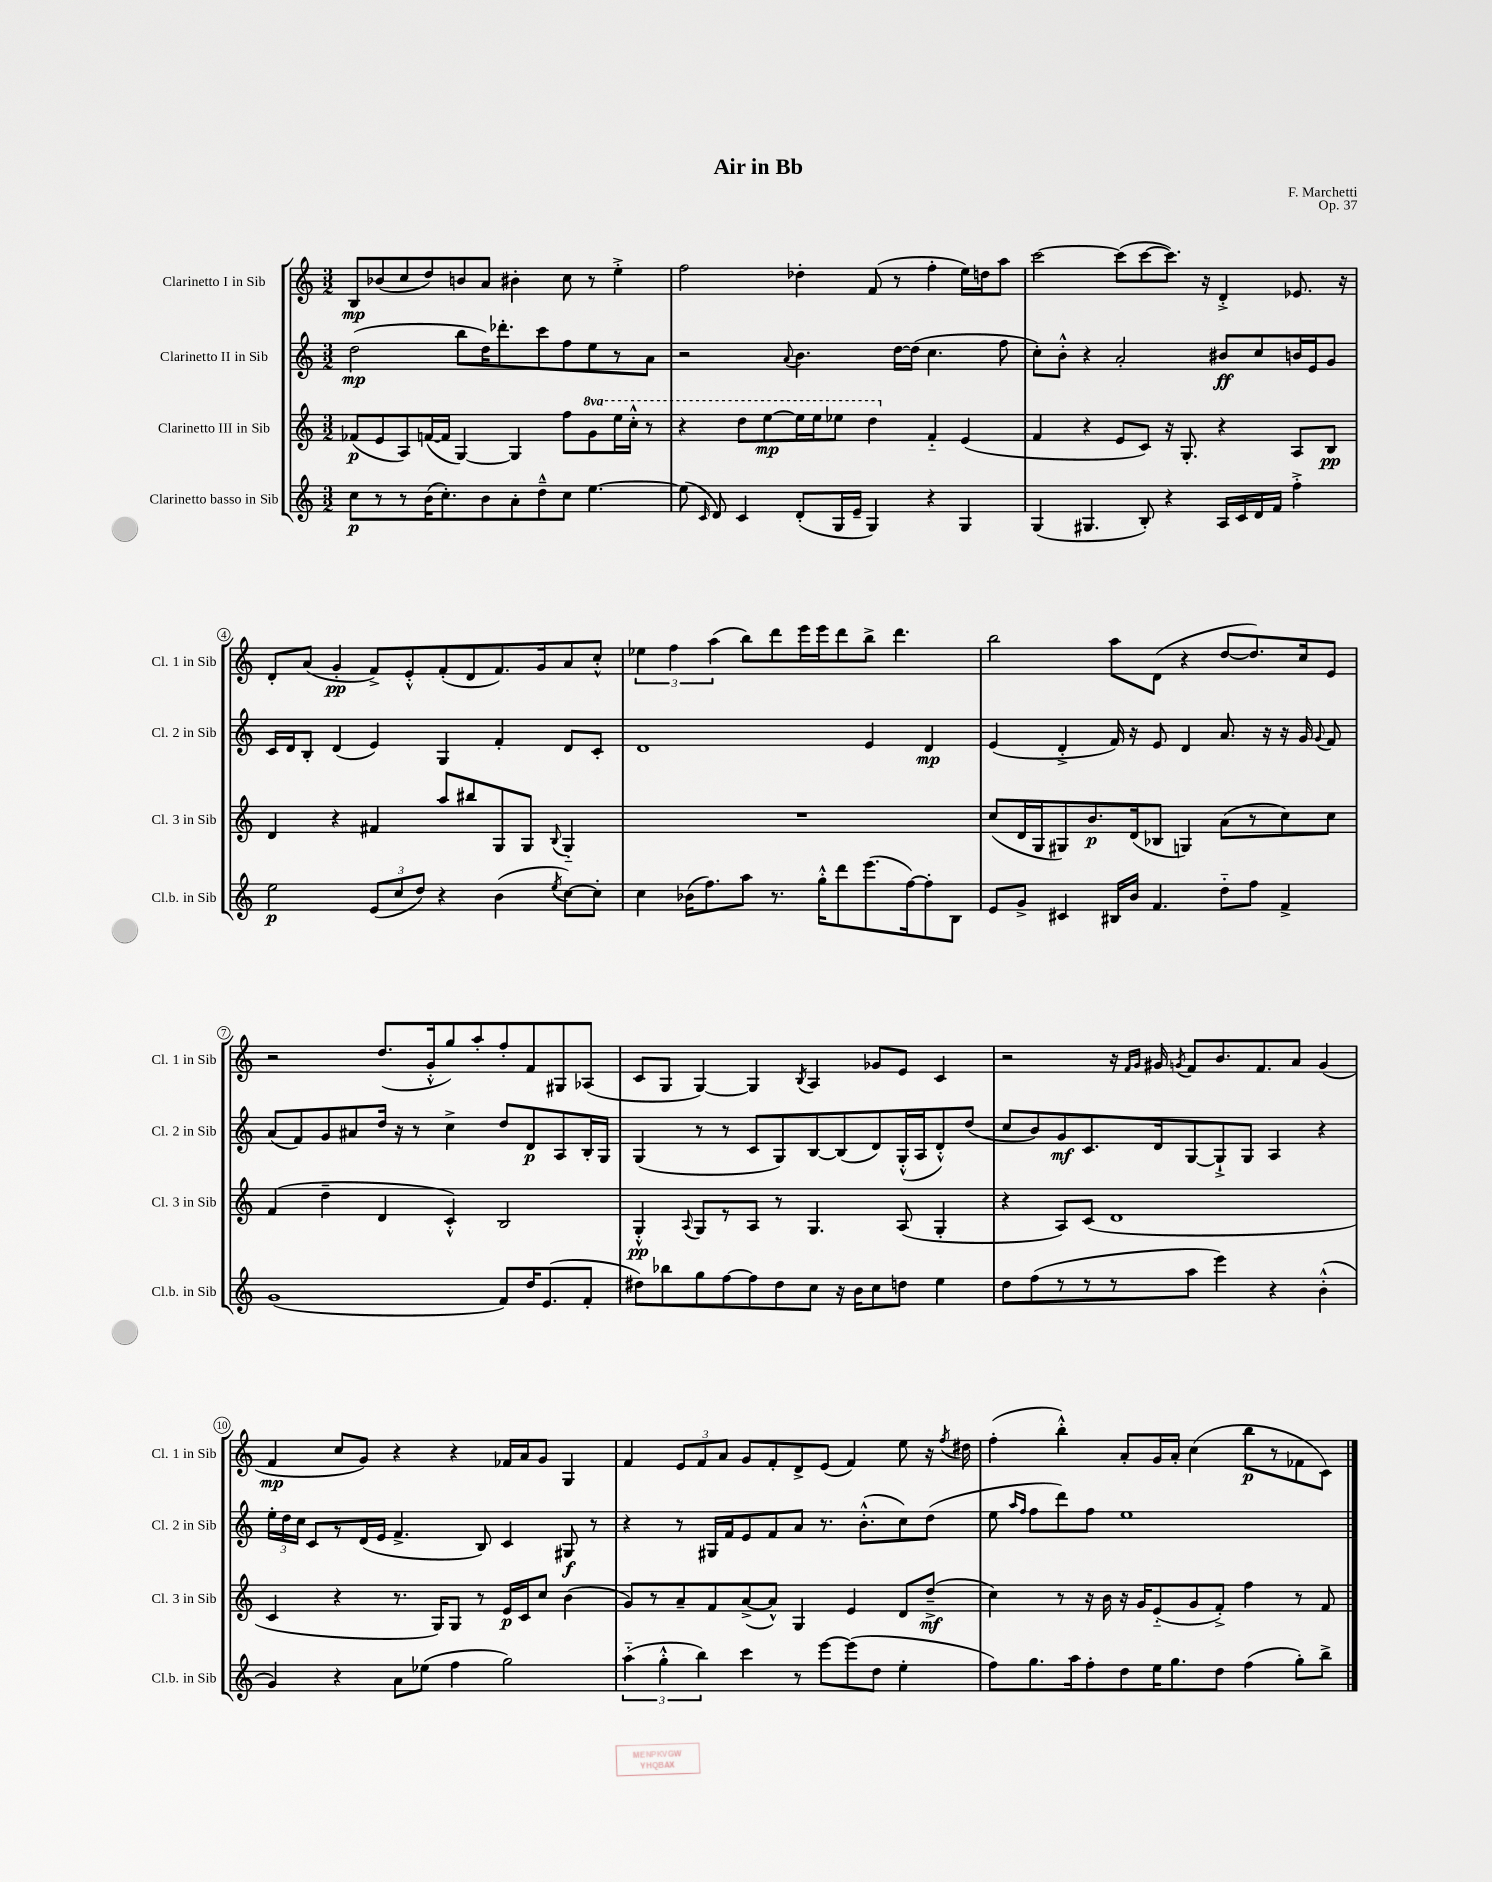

**kern	**kern	**kern	**kern
*staff4	*staff3	*staff2	*staff1
*clefG2	*clefG2	*clefG2	*clefG2
*k[]	*k[]	*k[]	*k[]
*M3/2	*M3/2	*M3/2	*M3/2
8cc	(8f-	(2dd	8B
8r	8e	.	(8b-
8r	8A)	.	8cc
(16b	([16f	.	8dd)
8.cc')	16f]	.	.
.	[4G)	8bb	8b
8b	.	16dd)	8a
.	.	8.ddd-'	.
8a'	4G]	.	4b#'
8dd~^^	.	8ccc	.
8cc	8ff	8ff	8cc
[4.ee	8gg	8ee	8r
.	16eee	8r	4ee'^
.	16ccc'^^	.	.
.	8r	8a	.
=	=	=	=
(8ee]	4r	2r	2ff
16qqc	.	.	.
8d)	.	.	.
4c	8ddd	.	.
.	[8eee	.	.
.	.	8qqa	.
(8d'	16eee]	4.b	4dd-'
.	16eee	.	.
16G	8eee-	.	.
16e~	.	.	.
4G)	4ddd	.	(8f
.	.	[16dd	8r
.	.	(16dd]	.
4r	4f'~	4.cc	4ff'
4G	(4e	.	16ee)
.	.	.	16dd
.	.	8ff	8aa
=	=	=	=
(4G	4f	8cc')	[2ccc
.	.	8b'^^	.
4.G#	4r	4r	.
.	8e	2a'	(8ccc]
8B')	8c)	.	[8ccc
4r	16r	.	8.ccc])
.	8.G'	.	.
.	.	.	16r
16A	4r	8b#	4d'^
16c	.	.	.
16d	.	8cc	.
16f	.	.	.
4ff'^	8A	16b	8.e-
.	.	16e	.
.	8B	8g	.
.	.	.	16r
=	=	=	=
2ee	4d	16c	8d'
.	.	16d	.
.	.	8B'	(8a
.	4r	(4d	4g'
(12e	4f#	4e)	8f^)
12cc	.	.	.
.	.	.	8e'^^
12dd)	.	.	.
4r	8aa	4G	(8f'
.	8bb#	.	8d
(4b	8G	4f'	8.f)
.	8G	.	.
.	.	.	16g
8qee	8qqB	.	.
[8cc)	4G'~	8d	8a
8cc']	.	8c'	8cc'^^
=	=	=	=
4cc	1.r	1d	6ee-
.	.	.	6ff
(16b-	.	.	.
8.ff)	.	.	.
.	.	.	(6aa
8aa	.	.	8bb)
8.r	.	.	8ddd
.	.	.	16eee
16gg'^^	.	.	16eee
8ddd	.	.	8ddd
(8.eee	.	4e	8bb^
.	.	.	4.ddd
[16ff)	.	.	.
8ff']	.	4d	.
8B	.	.	.
=	=	=	=
8e	(8cc	(4e	2bb
8g^	16d	.	.
.	16G	.	.
4c#	8G#)	4d'^	.
.	8.b	.	.
16B#	.	16f)	8aa
16b	(16d	16r	.
4.f	8B-	8e	(8d
.	4G)	4d	4r
8dd'~	(8a	8.a	[8dd
8ff	8r	.	8.dd])
.	.	16r	.
4f^	8cc)	16r	.
.	.	16g	16cc
.	.	8qqg	.
.	8cc	8f	8e
=	=	=	=
(1g	(4f	(8a	2r
.	.	8f)	.
.	4dd~	8g	.
.	.	8a#	.
.	4d	16dd	(8.dd
.	.	16r	.
.	.	8r	.
.	.	.	16g'^^
.	4c'^^)	4cc^	8gg)
.	.	.	8aa'
8f)	2B	8dd	8ff'
16dd	.	8d	8f
(8.e	.	.	.
.	.	8A	8G#
8f'	.	16B'	(8A-
.	.	16G	.
=	=	=	=
8dd#)	4G'^^	(4G	8c
8bb-	.	.	8G
.	8qqA	.	.
8gg	8G	8r	[4G)
[8ff	8r	8r	.
8ff]	8A	8c	4G]
8dd#	8r	8G)	.
.	.	.	8qB
8cc	4.G	[8B	4A
16r	.	(8B]	.
16b	.	.	.
8cc	.	8d)	8g-
8dd	(8A	(16G'^^	8e
.	.	16A	.
4ee	4G'	8d'^^)	4c
.	.	(8dd	.
=	=	=	=
8dd	4r	8cc	2r
(8ff	.	8b)	.
8r	8A)	8g	.
8r	(8c	8.c	.
8r	1d	.	16r
.	.	.	16qqf
.	.	.	16qqg
.	.	16d	16g#
.	.	.	8qg
8aa	.	[8G	8f
4eee)	.	8G`^]	8.b
.	.	8G	.
.	.	.	8.f
4r	.	4A	.
.	.	.	8a
(4b'^^	.	4r	(4g
=	=	=	=
4g)	4c	24ee'	4f
.	.	24dd	.
.	.	24cc	.
.	.	8c	.
4r	4r	8r	8cc
.	.	(16d	8g)
.	.	16e	.
8a	8.r	4.f^	4r
(8ee-	.	.	.
.	16G)	.	.
4ff	8G	.	4r
.	8r	8B)	.
2gg)	16e	4c	16f-
.	16c	.	16a
.	8cc	.	8g
.	(4b	8G#	4G
.	.	8r	.
=	=	=	=
(6aa'~	8g)	4r	4f
.	8r	.	.
6gg'^^	.	.	.
.	8a~	8r	12e
6bb)	.	.	12f
.	8f	16G#	.
.	.	.	12a
.	.	16f	.
4ccc	([8a^	8e	8g
.	8a^^])	8f	8f'
8r	4G	8a	8d^
[8eee	.	8.r	(8e
(8eee]	4e	.	4f)
.	.	(8.b'^^	.
8dd	.	.	.
4ee'	8d	8cc)	8ee
.	(8dd~^	(8dd	16r
.	.	.	8qff
.	.	.	16dd#
=	=	=	=
8ff)	4cc)	8ee	(4ff'
.	.	16qqaa	.
.	.	16qqff	.
8.gg	.	8ff	.
.	8r	8ddd)	4bb'^^)
16aa	.	.	.
8ff'	16r	8ff	.
.	16b	.	.
8dd	16r	1ee	8a'
.	16g	.	.
16ee	(8e'~	.	16g
8.gg	.	.	16a'
.	8g	.	(4cc
8dd	8f'^)	.	.
(4ff	4ff	.	8bb
.	.	.	8r
8gg')	8r	.	8f-
8bb^	8f	.	8c)
==	==	==	==
*-	*-	*-	*-
